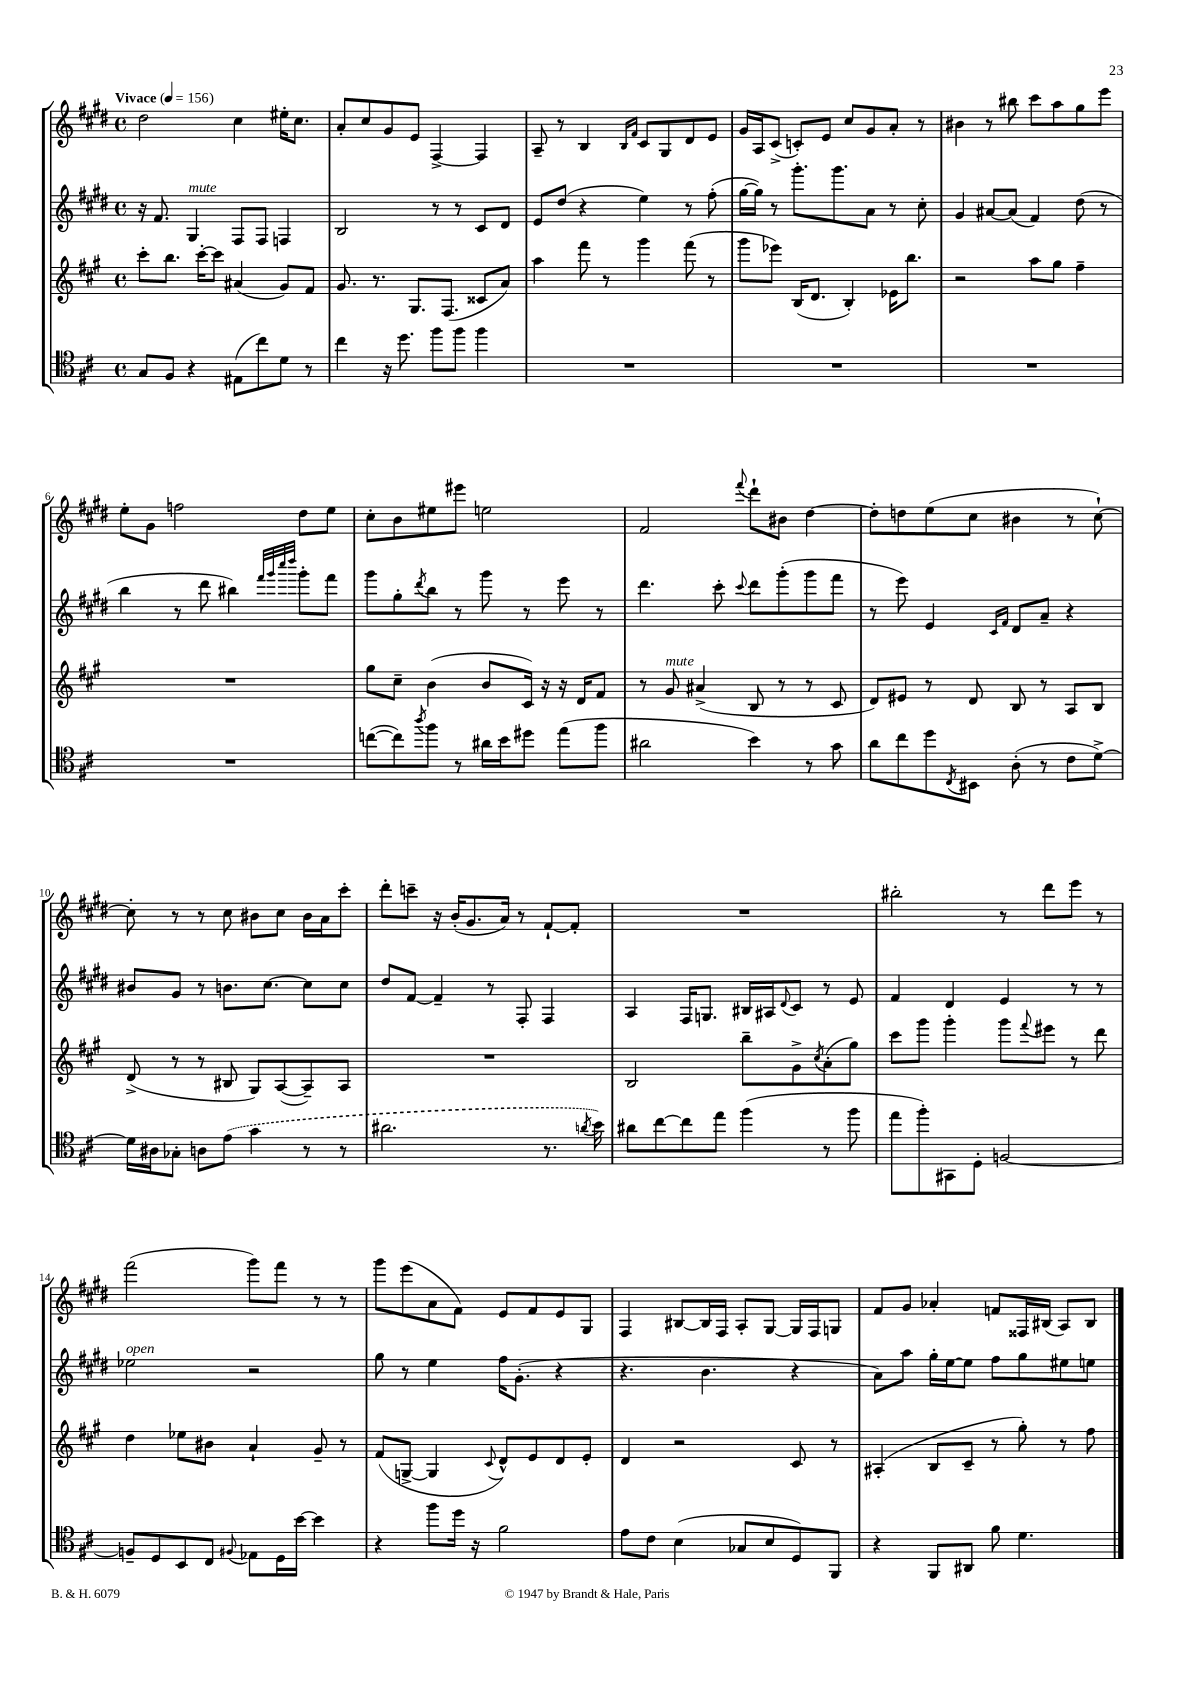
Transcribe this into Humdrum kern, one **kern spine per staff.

**kern	**kern	**kern	**kern
*part4	*part3	*part2	*part1
*staff4	*staff3	*staff2	*staff1
*clefC4	*clefG2	*clefG2	*clefG2
*k[f#c#]	*k[f#c#g#]	*k[f#c#g#d#]	*k[f#c#g#d#]
*M4/4	*M4/4	*M4/4	*M4/4
*met(c)	*met(c)	*met(c)	*met(c)
*MM156	*MM156	*MM156	*MM156
=1	=1	=1	=1
!	!	!	!LO:TX:a:B:t=Vivace
8G/L	8ccc#'\L	16r	2dd#\
.	.	8.f#/	.
8F#/J	8.bb\J	.	.
!	!	!LO:TX:a:i:t=mute	!
4r	.	4G#/	.
.	[16ccc#'\KL	.	.
.	8ccc#\J]	.	.
(8E#X\L	(4a#X/	8F#/L	4cc#\
8cc#\)	.	8F#/J	.
8d\J	8g#/L)	4Fn/	16ee#X'\KL
.	.	.	8.cc#\J
8r	8f#/J	.	.
=2	=2	=2	=2
4cc#\	8.g#/	2B/	8a'/L
.	.	.	8cc#/
.	8.r	.	.
16r	.	.	8g#/
8.dd\	.	.	.
.	8.G#/L	.	8e/J
8ff#\L	.	8r	[4F#^/
.	(8.F#/J	.	.
8ff#\J	.	8r	.
4ff#\	8c##X/L	8c#/L	4F#/]
.	8a/J)	8d#/J	.
=3	=3	=3	=3
1r	4aa\	8e/L	8A~/
.	.	(8dd#/J	8r
.	8fff#\	4r	4B/
.	8r	.	.
.	.	.	16qqB/LL
.	.	.	16qqf#/JJ
.	4ggg#\	4ee\)	8c#/L
.	.	.	8G#/
.	(8fff#\	8r	8d#/
.	8r	(8ff#'\	8e/J
=4	=4	=4	=4
1r	8ggg#\L	[16gg#\LL	16g#/LL
.	.	16gg#\JJ])	16A/J
.	8eee-X\J)	8r	(8c#^/J
.	(16B/KL	8.ggg#'\L	8cn'/L)
.	8.d/J	.	.
.	.	.	8e/J
.	.	8.ggg#\	.
.	4B'/)	.	8cc#/L
.	.	8a\J	8g#/
.	16e-X\KL	8r	8a'/J
.	8.bb\J	.	.
.	.	8cc#'\	8r
=5	=5	=5	=5
1r	2r	4g#/	4b#X\
.	.	[8a#X/L	8r
.	.	(8a#/J]	8bb#X\
.	8aa\L	4f#/)	8ccc#\L
.	8gg#\J	.	8aa\
.	4ff#~\	(8dd#\	8gg#\
.	.	8r	8eee\J
!!LO:LB:g=z
=6	=6	=6	=6
1r	1r	4bb\	8ee'\L
.	.	.	8g#\J
.	.	8r	2ffn\
.	.	8ddd#\	.
.	.	4bb#X\)	.
.	.	32qqfff#/LLL	.
.	.	32qqggg#/	.
.	.	32qqcccc#/	.
.	.	32qqdddd#/JJJ	.
.	.	8ggg#'\L	8dd#\L
.	.	8fff#\J	8ee\J
=7	=7	=7	=7
([8ccn\L	8gg#\L	8ggg#\L	8cc#'\L
8cc\])	8cc#~\J	8gg#'\	8b\
8qaa/	.	8qddd#/	.
8ff#\J	(4b\	8bb\J	8ee#X\
8r	.	8r	8eee#X\J
16a#X\LL	8b/L	8ggg#\	2een\
16b\J	.	.	.
8dd#X\J	16c#/Jk)	8r	.
.	16r	.	.
(8ee\L	16r	8eee\	.
.	16d/KL	.	.
8ff#\J	8f#/J	8r	.
=8	=8	=8	=8
2a#X\	8r	4.ddd#\	2f#/
!	!LO:TX:a:i:t=mute	!	!
.	8g#/	.	.
.	(4a#X^/	.	.
.	.	8ccc#'\	.
.	.	8qqccc#/	8qqfff#/
4b\)	8B/	8ddd#\L	8ddd#`\L
.	8r	(8ggg#'\	8b#X\J
8r	8r	8ggg#\	[4dd#\
8g\	8c#/	8fff#\J	.
=9	=9	=9	=9
8a\L	8d/L)	8r	8dd#'\L]
8cc#\	8e#X/J	8eee\)	8ddn\
8dd\	8r	4e/	(8ee\
8qC#/	.	.	.
8BB#X\J	8d/	.	8cc#\J
.	.	16qqc#/LL	.
.	.	16qqf#/JJ	.
(8A'\	8B/	8d#/L	4b#X\
8r	8r	8a~/J	.
8c#\L	8A/L	4r	8r
[8d^\J)	8B/J	.	[8cc#`\)
!!LO:LB:g=z
=10	=10	=10	=10
16d\LL]	(8d^/	8b#X/L	8cc#'\]
16A#X\J	.	.	.
8G-X'\J	8r	8g#/J	8r
8An\L	8r	8r	8r
(8e\J	8B#X/	8.bn\L	8cc#\
4g\	8G#/L)	.	8b#X\L
.	.	[8.cc#\J	.
.	([8A/	.	8cc#\J
8r	8A~/])	8cc#\L]	16b#\LL
.	.	.	16a\J
8r	8A/J	8cc#\J	8ccc#'\J
=11	=11	=11	=11
2.a#X\	1r	8dd#/L	8ddd#'\L
.	.	[8f#/J	8cccn~\J
.	.	4f#~/]	16r
.	.	.	(16b'/KL
.	.	.	8.g#/
.	.	8r	.
.	.	.	16a/Jk)
.	.	8F#'/	8r
8.r	.	4F#/	[8f#`/L
.	.	.	8f#'/J]
8qan/	.	.	.
16b\)	.	.	.
=12	=12	=12	=12
8a#X\L	2B/	4A/	1r
[8cc#\	.	.	.
8cc#\]	.	16F#/KL	.
.	.	8.Gn/J	.
8ee\J	.	.	.
(4ff#\	8bb~\L	16B#X/LL	.
.	.	16A#X/J	.
.	.	8qqd#/	.
.	8g#^\	8c#/J	.
.	8qcc#/	.	.
8r	(8a'\	8r	.
8ff#\	8gg#\J)	8e/	.
=13	=13	=13	=13
8ee\L	8ccc#\L	4f#/	2bb#X'\
8ff#'\)	8ggg#\J	.	.
8GG#X\	4ggg#'\	4d#/	.
8D'\J	.	.	.
[2Fn/	8ggg#\L	4e/	8r
.	8qqfff#/	.	.
.	8eee#X\J	.	8ddd#\L
.	8r	8r	8eee\J
.	8ddd\	8r	8r
!!LO:LB:g=z
=14	=14	=14	=14
!	!	!LO:TX:a:i:t=open	!
8Fn~/L]	4dd\	2ee-X\	(2fff#\
8D/	.	.	.
8BB/	8ee-X\L	.	.
8C#/J	8b#X\J	.	.
8qqF#X/	.	.	.
8E-X\L	4a`/	2r	8ggg#\L)
16D\L	.	.	8fff#\J
[16b\JJ	.	.	.
4b\]	8g#~/	.	8r
.	8r	.	8r
=15	=15	=15	=15
4r	(8f#/L	8gg#\	8ggg#\L
.	[8Gn^/J	8r	(8eee\
8ff#\L	4G/]	4ee\	8a\
16dd\Jk	.	.	8f#\J)
16r	.	.	.
.	8qqc#/	.	.
2f#\	8d^^/L)	16ff#\KL	8e/L
.	.	(8.g#'\J	.
.	8e/	.	8f#/
.	8d/	4r	8e/
.	8e'/J	.	8G#/J
=16	=16	=16	=16
8e\L	4d/	4.r	4F#/
8c#\J	.	.	.
(4B\	2r	.	[8B#X/L
.	.	4.b\	16B#/L]
.	.	.	16F#/JJ
8G-X/L	.	.	8A'/L
8B/	.	.	[8G#/J
8D/)	8c#/	4r	16G#/LL]
.	.	.	16F#/J
8FF#/J	8r	.	8Gn/J
=17	=17	=17	=17
4r	(4A#X'/	8a\L)	8f#/L
.	.	8aa\J	8g#/J
8FF#/L	8B/L	16gg#'\LL	4a-X'/
.	.	[16ee\J	.
8AA#X/J	8c#~/J	8ee\J]	.
8f#\	8r	8ff#\L	8fn/L
4.d\	8gg#'\)	8gg#\	16F##X/L
.	.	.	(16B#X/JJ
.	8r	8ee#X\	8A/L)
.	8ff#\	8een\J	8B#/J
==	==	==	==
*-	*-	*-	*-
